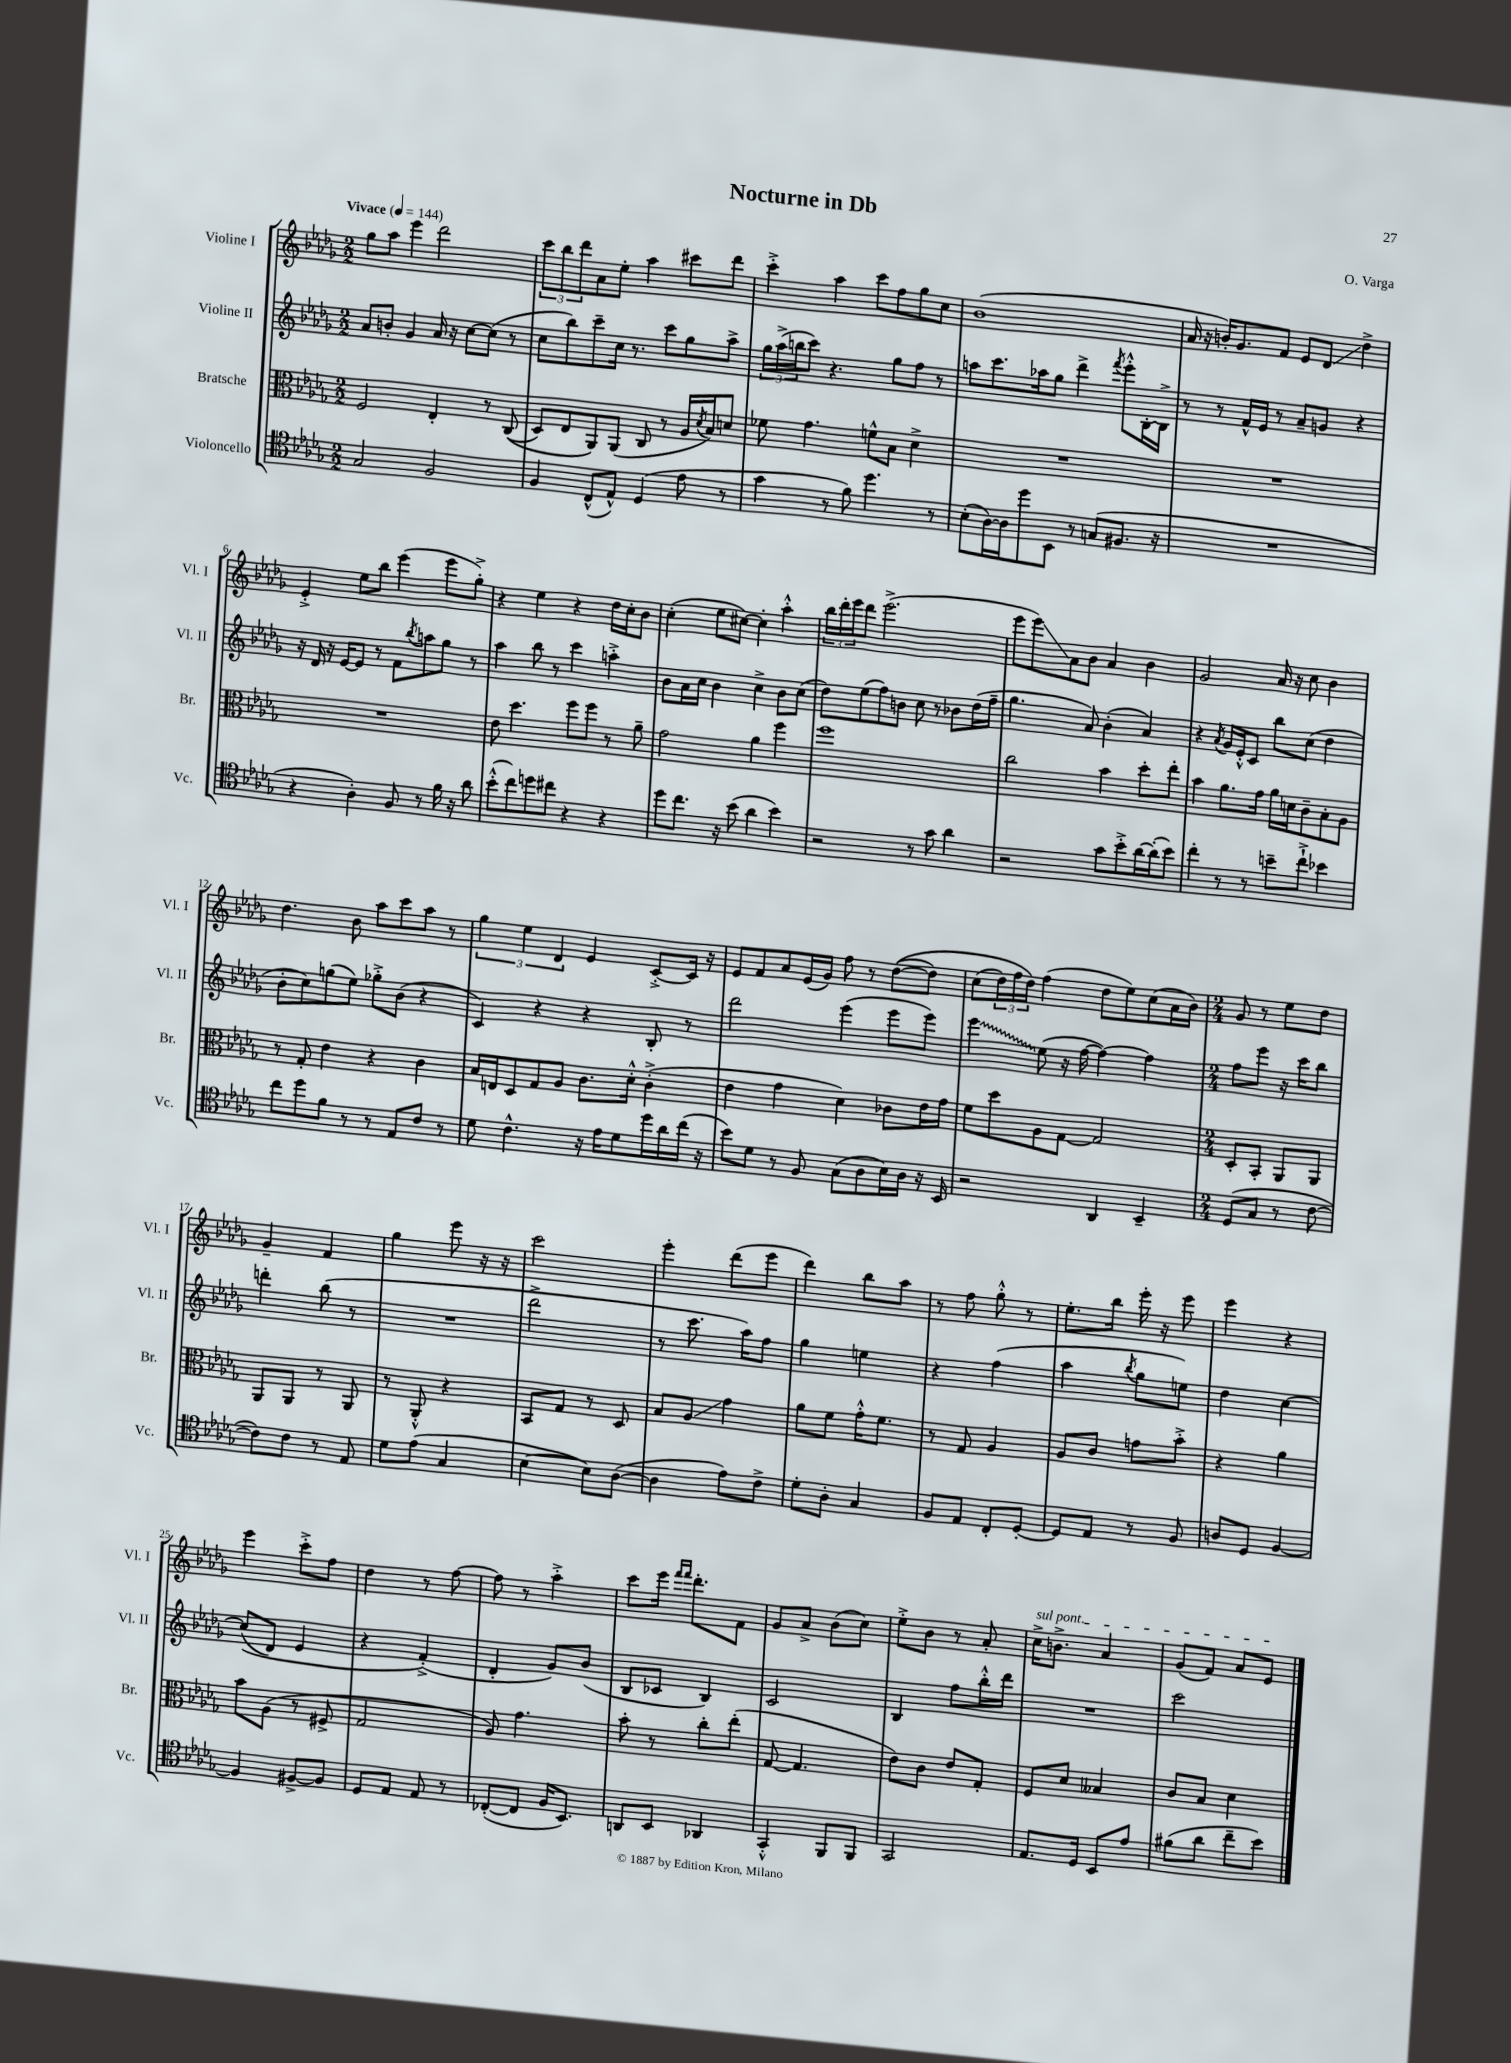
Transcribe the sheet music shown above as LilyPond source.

\header { title = "Nocturne in Db" composer = "O. Varga" }
<<
\new StaffGroup <<
\new Staff = "s0" \with { instrumentName = "Violine I" shortInstrumentName = "Vl. I" } {
    \clef treble \key des \major \numericTimeSignature \time 2/2 \tempo "Vivace" 4 = 144
    ges''8 aes''8 ees'''4 des'''2 |
    \tuplet 3/2 { c'''8 bes''8 des'''8 } aes'8 ees''8-. aes''4 cis'''8 des'''8 |
    c'''4-.-> aes''4 c'''8 f''8 ges''8 c''8 |
    bes'1( |
    aes'16 r16 b'16-.) ges'8. f'8 ees'8 des'8\glissando des''4-> |
    ees'4-.-> ees''8 bes''8 ees'''4( ees'''8 ges''8-.->) |
    r4 ees''4 r4 des''16 c''16-. bes'8 |
    c''4-.( ees''8 cis''8~) cis''4-. aes''4-.-^ |
    \tuplet 3/2 { bes''16 des'''16-. ees'''16 } des'''8 ees'''2.->( |
    ees'''8 ees'''8\glissando) aes'8 bes'8 aes'4 bes'4 |
    ges'2 aes'16 r16 c''8 bes'4 |
    des''4. bes'8 aes''8 c'''8 aes''8 r8 |
    \tuplet 3/2 { ges''4 ees''4 des'4 } ees'4 c'8~-.-> c'16 r16 |
    ees'8 f'8 aes'8 ees'16( ges'16) f''8 r8 des''8~(\( des''8) |
    c''8( \tuplet 3/2 { des''16) f''16 des''16\) } f''4( des''8 ees''8) c''8( aes'16 bes'16) |
    \numericTimeSignature \time 2/4 ges'8 r8 ees''8 des''8 |
    ges'4-- f'4 |
    ges''4 ees'''8 r16 r16 |
    c'''2 |
    ees'''4-. des'''8( ees'''8 |
    des'''4) bes''8 aes''8 |
    r8 f''8 ges''8-.-^ r8 |
    ees''8.-. bes''16 ees'''16-. r16 ees'''8 |
    ees'''4 r4 |
    ees'''4 c'''8-.-> f''8 |
    des''4 r8 f''8~ |
    f''8 r8 aes''4-.-> |
    c'''8 ees'''16 \grace { f'''16 f'''16 } des'''8.-. f'8 |
    ges'8 aes'8-> bes'8( c''8) |
    ees''8-.-> bes'8 r8 aes'8-. |
    \once \override TextSpanner.bound-details.left.text = \markup { \italic "sul pont." } c''16->\startTextSpan b'8.-> aes'4 |
    ges'8( f'8) aes'8 ees'8\stopTextSpan \bar "|." |
}
\new Staff = "s1" \with { instrumentName = "Violine II" shortInstrumentName = "Vl. II" } {
    \clef treble \key des \major \numericTimeSignature \time 2/2
    aes'8 b'8-. ges'4 aes'16 r16 c''8~ c''8( r8 |
    c''8 bes''8) c'''8-- c''16 r8. c'''8 ges''8 aes''8-> |
    \tuplet 3/2 { ges''16 aes''16->( b''16 } c'''8) r4. ges''8 f''8 r8 |
    a''8 c'''8. aes''16 ges''8 des'''4-> \acciaccatura { f'''8 } ees'''8-.-^ bes16~-. bes16-> |
    r8 r8 f'16-^ ees'16 r8 aes'8-- g'8 r4 |
    r16 des'16 r16 ees'16~ ees'8 r8 f'8 \acciaccatura { bes''8 } a''8 ges''8 r8 |
    aes''4 bes''8 r8 c'''4 a''4-.-> |
    bes'8 aes'16 c''16 bes'4 c''4-> bes'8 c''8( |
    des''8) ees''8( f''8) b'8 c''8 r8 bes'8 des''16( f''16-- |
    ges''4. aes'8) bes'4-.( aes'4) |
    r4 \acciaccatura { aes'8 } ges'16 ees'16-.-^ c'8 bes''8 c''8( des''4 |
    bes'8-. c''8) g''8( ees''8) ges''8-.-> bes'8( r4 |
    c'4) r4 r4 bes8-. r8 |
    des'''2 ees'''4( ees'''8 ees'''8) |
    \once \override Glissando.style = #'zigzag ees'''4\glissando ees''8( r16 f''16~ f''4~) f''4 |
    \numericTimeSignature \time 2/4 f''8 ees'''8 r16 c'''16 bes''8 |
    d'''4-. bes''8( r8 |
    R2 |
    des'''2-> |
    r8 c'''8. aes''16) f''8 |
    ges''4 e''4 |
    r4 f''4( |
    aes''4 \acciaccatura { bes''8 } ges''8 e''8) |
    des''4 c''4~ |
    c''8(\( des'8) ees'4 |
    r4 f'4-.->(\) |
    des'4-. ges'8) bes'8( |
    bes8 ces'8 bes4) |
    c'2 |
    bes4 f''8 bes''16-.-^ des'''16 |
    R2 |
    c'''2 \bar "|." |
}
\new Staff = "s2" \with { instrumentName = "Bratsche" shortInstrumentName = "Br." } {
    \clef alto \key des \major \numericTimeSignature \time 2/2
    f2 ees4-. r8 c8(\( |
    des8) ees8 aes,8\) aes,8( c8 r8 aes16 \acciaccatura { des'8 } bes16) d'8 |
    fes'8 ges'4. f'8-^ bes8 des'4-> |
    R1 |
    R1 |
    R1 |
    ees'8 des''4. f''8 f''8 r8 aes'8-- |
    ges'2 aes'4 f''4 |
    f''1 |
    c''2 bes'4 des''8-. ees''8-. |
    bes'4 aes'8. ges'16 aes'16 d'16 c'8-- bes8-. aes8 |
    r8 ges8-. ees'4 r4 c'4 |
    bes16 e16 des8 ges8 aes8 c'8. des'16-.-^ c'4-.->( |
    ees'4 ges'4 des'4) ces'8 ees'16 ges'16 |
    f'8 des''8 aes8 ges8~ ges2 |
    \numericTimeSignature \time 2/4 des8-. bes,8-. aes,8 aes,8 |
    aes,8 aes,8 r8 aes,8 |
    r8 aes,8-.-^ r4 |
    bes,8 ges8 r8 des8 |
    bes8 aes8\glissando ges'4 |
    aes'8 f'8 ges'16-.-^ f'8. |
    r8 ges8 aes4 |
    aes8 c'8 g'8 bes'8-.-> |
    r4 aes'4 |
    bes'8 aes8( r8 fis8-> |
    ges2 |
    aes8) ges'4. |
    bes'8-. r8 c''8-. ees''8-.( |
    ges8~ ges4. |
    ees'8) c'8 ees'8 ges8-. |
    f8 des'8 beses4 |
    c'8 bes8 des'4 \bar "|." |
}
\new Staff = "s3" \with { instrumentName = "Violoncello" shortInstrumentName = "Vc." } {
    \clef tenor \key des \major \numericTimeSignature \time 2/2
    ges2 f2 |
    f4 c8-^( ees8-^) des4( ees'8 r8 |
    ges'4 r8 f'8) des''4. r8 |
    bes8-.( aes16~) aes16 des''8 bes,8 r8 g8( fis8. r16 |
    R1 |
    r4 aes4-.) f8 r8 f'16 r16 aes'8 |
    bes'8-.-^( c''8) d''8 cis''8 r4 r4 |
    des''8 c''8. r16 bes'8( aes'4 bes'4) |
    r2 r8 ges'8 aes'4 |
    r2 ges'8 bes'8-.-> aes'16~ aes'16-.( bes'8) |
    c''4-. r8 r8 b'8-- c''8-!-> bes'4 |
    c''8 des''8 f'8 r8 r8 ees8 c'8 r8 |
    des'8 c'4.-^ r16 ees'16 des'8 des''16 aes'16 c''16( r16 |
    bes'8) des'8 r8 f8 ges8( aes8 bes16) aes16 r16 bes,16 |
    r2 aes,4 bes,4-- |
    \numericTimeSignature \time 2/4 des8( ges8 r8 c'8~ |
    c'8) c'8 r8 ees8 |
    des'8 ees'8( ges4 |
    bes4~ bes8) aes8~( |
    aes4 ees'8) c'8-> |
    des'8-. aes8-. ges4 |
    f8 ees8 c8-. des8~-. |
    des8 ees8 r8 f8 |
    a8 des8 f4~ |
    f4 fis8~-> fis8 |
    des8 ees8 ees8 r8 |
    ces8~-.( ces8 f16 bes,8.) |
    a,8 bes,8 aes,4 |
    ges,4-.-^ f,8 f,8 |
    ges,2 |
    ees8. des16 bes,8 ees'8 |
    fis'8( aes'8 c''8-- bes'8) \bar "|." |
}
>>
>>
